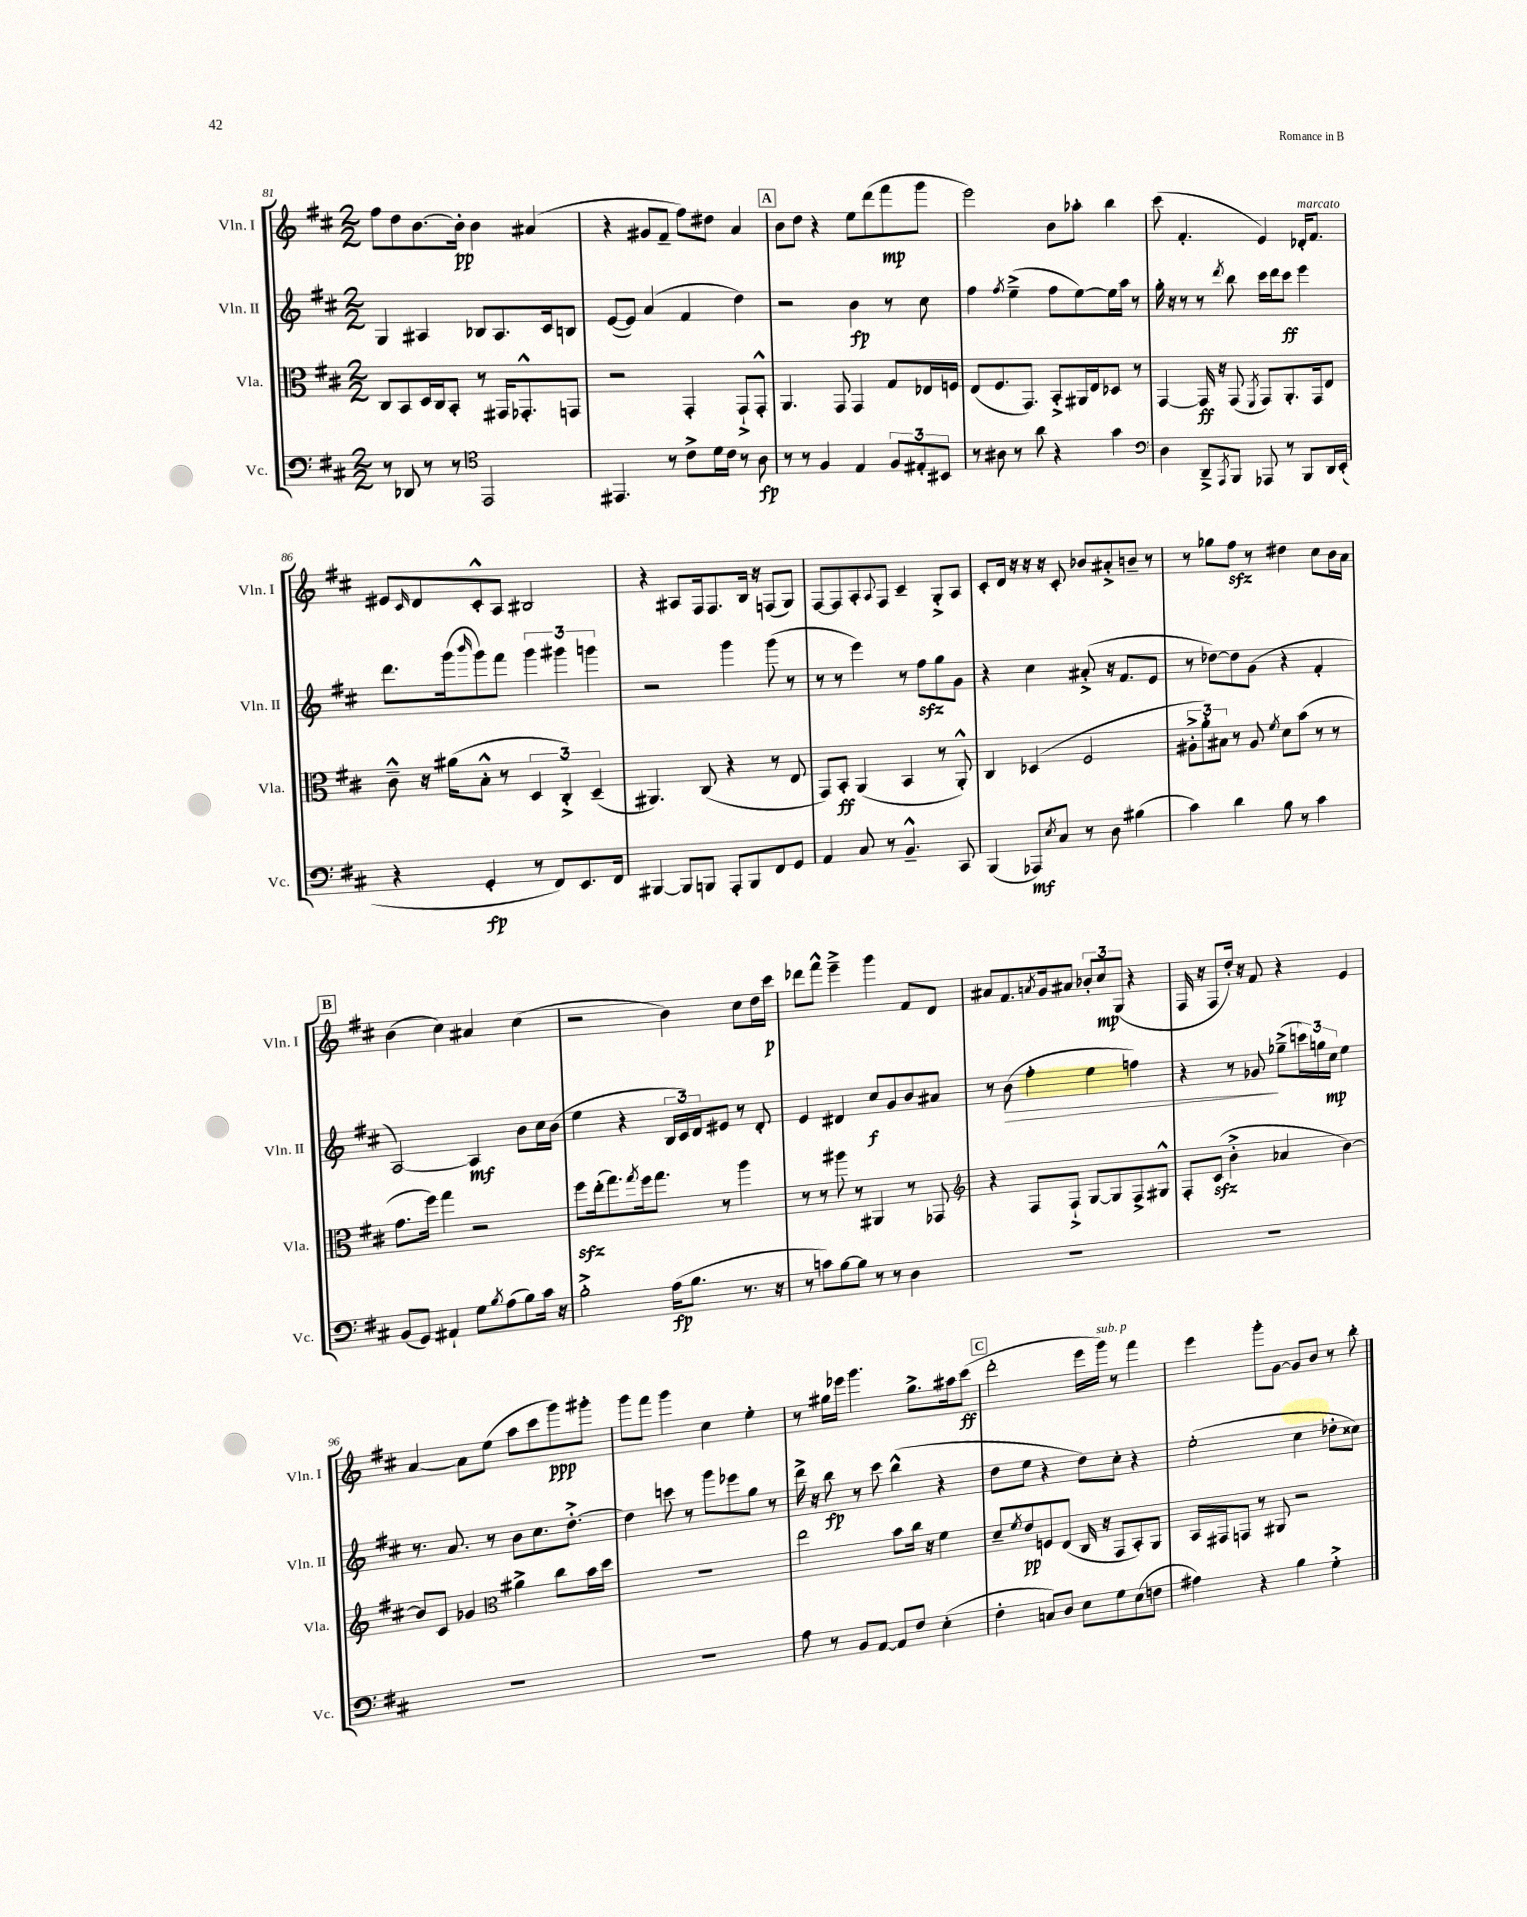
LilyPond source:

<<
\new StaffGroup <<
\new Staff = "s0" \with { instrumentName = "Vln. I" shortInstrumentName = "Vln. I" } {
    \clef treble \key d \major \numericTimeSignature \time 2/2
    fis''8 d''8 b'8.~ b'16-.\pp b'4 ais'4( |
    r4 gis'8 fis'8-- fis''8) dis''8 a'4 |
    \mark \markup { \box "A" } b'8 d''8 r4 e''8 d'''8( fis'''8\mp g'''8 |
    e'''2) b'8 aes''8-. b''4 |
    cis'''8( fis'4.-. e'4) des'16-.^\markup { \italic "marcato" } fis'8. |
    eis'8 \grace { cis'16 } d'8 cis'8-.-^ a8 bis2 |
    r4 ais8 fis16 fis8. b16 r16 f8( g8) |
    fis8~ fis8 a8-. \appoggiatura { a8 } fis8 cis'4-- g8-.-> a8 |
    cis'8-. d'16 r16 r16 r16 cis'8-. bes'8 ais'8-.-> b'8-- r8 |
    r8 ges''8 fis''8\sfz r8 dis''4 cis''8 b'16 a'16 |
    \mark \markup { \box "B" } b'4( cis''4) ais'4 cis''4( |
    r2 b'4) cis''8 d''16 cis'''16\p |
    des'''8 fis'''8-^ e'''4---> g'''4 fis'8 d'8 |
    ais'8 fis'8. \acciaccatura { a'8 } g'16 ais'8 \tuplet 3/2 { bes'8-. cis''8\mp g8( } r4 |
    fis16 r16 fis8 d''16-.) r16 fis'8 r4 e'4 |
    a'4~ a'8 e''8( a''8 cis'''8 g'''8\ppp) gis'''8-. |
    g'''8 fis'''8 g'''4 cis''4 e''4-. |
    r8 gis''16 ees'''16 g'''4. gis''8.-> ais''16 cis'''8\ff( |
    \mark \markup { \box "C" } d'''2-. e'''16 g'''16^\markup { \italic "sub. p" }) r8 fis'''4 |
    e'''4 g'''8-. g'8~ g'8 b'8 r8 b''8-. \bar "|." |
}
\new Staff = "s1" \with { instrumentName = "Vln. II" shortInstrumentName = "Vln. II" } {
    \clef treble \key d \major \numericTimeSignature \time 2/2
    g4 ais4 bes8 ais8. cis'16 b8 |
    e'8~( e'8) a'4( fis'4 d''4) |
    \mark \markup { \box "A" } r2 b'4\fp r8 cis''8 |
    fis''4 \acciaccatura { fis''8 } e''4--->( fis''8 e''8~) e''16 a''16 r8 |
    g''16-. r16 r8 r8 \acciaccatura { d'''8 } b''8 cis'''16 d'''16 cis'''8\ff e'''4 |
    d'''8. g'''16( \grace { b'''16 } g'''8) fis'''8 \tuplet 3/2 { g'''4 gis'''4 g'''4 } |
    r2 g'''4 g'''8( r8 |
    r8 r8 e'''4) r8 fis''8\sfz g''8 g'8 |
    r4 cis''4 ais'8-.->( r16 fis'8. e'8 |
    r8 des''8~) des''8 g'8( r4 fis'4-. |
    \mark \markup { \box "B" } a2~) a4\mf b'8 cis''16 b'16( |
    e''4 r4 \tuplet 3/2 { b16 cis'16) d'16 } eis'8 r8 d'8-. |
    e'4 dis'4 cis''8\f g'8 b'8 ais'8 |
    r8 b'8\>( fis''4-. e''4 f''4) |
    r4 r8 ges'8\! ges''8--->( \tuplet 3/2 { c'''16) g''16 cis''16\mp } e''4 |
    r8. a'8. r8 b'8 cis''8. d''8.~-.-> |
    d''4 c'''8 r8 g'''8 ees'''8 g''8 r8 |
    d'''16-> r16 b''8\fp r8 cis'''8 b''4-^( r4 |
    \mark \markup { \box "C" } d''8 e''8 r4 d''8) cis''8-. r4 |
    e''2-.( cis''4 des''8-. cisis''8) \bar "|." |
}
\new Staff = "s2" \with { instrumentName = "Vla." shortInstrumentName = "Vla." } {
    \clef alto \key d \major \numericTimeSignature \time 2/2
    cis8 b,8 d16 cis16 b,8-. r8 gis,16 ges,8.-.-^ g,8 |
    r2 g,4-. g,8-!-> g,8-.-^ |
    \mark \markup { \box "A" } a,4. g,8 g,4 g8 ees16 f16 |
    e8( fis8. g,8.) b,8-.-> ais,16 e16 des8 r8 |
    g,4~ g,16\ff r16 g,8( \acciaccatura { fis,8 } g,8) a,8.-. g,16 e8 |
    cis'8---^ r16 ais'16( b8-.-^ r8 \tuplet 3/2 { d4 cis4-.->) d4--( } |
    ais,4.) cis8( r4 r8 e8 |
    g,8) b,8-.\ff a,4( b,4 r8 a,8-.-^) |
    cis4 des4( fis2 |
    \tuplet 3/2 { ais8-.-> a'8-.) bis8 } r8 ais8 \acciaccatura { fis'8 } d'8 b'8( r8 r8 |
    \mark \markup { \box "B" } g'8. fis''16) g''4 r2 |
    fis''8\sfz e''16-.( g''8.) \acciaccatura { g''8 } fis''16 g''8. r8 a''4 |
    r8 r8 ais''8 r8 ais,4 r8 ges,8 |
    \clef treble r4 fis8 fis8-!-> g8~ g8 fis8-> gis8-^ |
    fis8-. cis'8\sfz( b'4-.-> aes'4 b'4~) |
    b'8 cis'8 ges'4 \clef alto ais'4-> cis''8 b'16 d''16 |
    R1 |
    e''2 b'8 cis''16 r16 fis'4 |
    \mark \markup { \box "C" } d'8-- \acciaccatura { fis'8 } e'8\pp f8 e8( cis16 r16 g,8 b,8-.) a,8 |
    b,16 gis,16 g,8 r8 ais,8 r2 \bar "|." |
}
\new Staff = "s3" \with { instrumentName = "Vc." shortInstrumentName = "Vc." } {
    \clef bass \key d \major \numericTimeSignature \time 2/2
    r8 des,8 r8 r8 \clef tenor e,2 |
    eis,4. r8 cis'8-> d'16 cis'16 r8 a8\fp |
    \mark \markup { \box "A" } r8 r8 fis4 e4 \tuplet 3/2 { fis8 eis8-. bis,8 } |
    r8 ais8 r8 a'8 r4 g'4 |
    \clef bass d4 d,8---> \acciaccatura { a,,8 } b,,8 aes,,8 r8 b,,8 d,16 e,16-.( |
    r4 g,4-.\fp r8 fis,8) e,8. fis,16 |
    bis,,4~ bis,,8 b,,8 a,,8-. b,,8 fis,8 g,8 |
    a,4 cis8 r8 b,4.---^ cis,8 |
    b,,4( aes,,8\mf) \acciaccatura { e8 } cis8 r8 d8 bis4( |
    cis'4) d'4 b8 r8 cis'4 |
    \mark \markup { \box "B" } b,8( g,8) ais,4-! g8 \acciaccatura { b8 } a8( b8) cis'16 r16 |
    b2-.-> a16\fp( b8. r8. r16 |
    r8 c'8) b8~ b8 r8 r8 d4 |
    R1 |
    R1 |
    R1 |
    R1 |
    a8 r8 b,8 a,8~ a,8 fis8 e4-.( |
    \mark \markup { \box "C" } fis4-. c8) d8 e8 g8 e8( f8 |
    ais4) r4 b4 g4-.-> \bar "|." |
}
>>
>>
\layout { \context { \Score currentBarNumber = #81 } }
